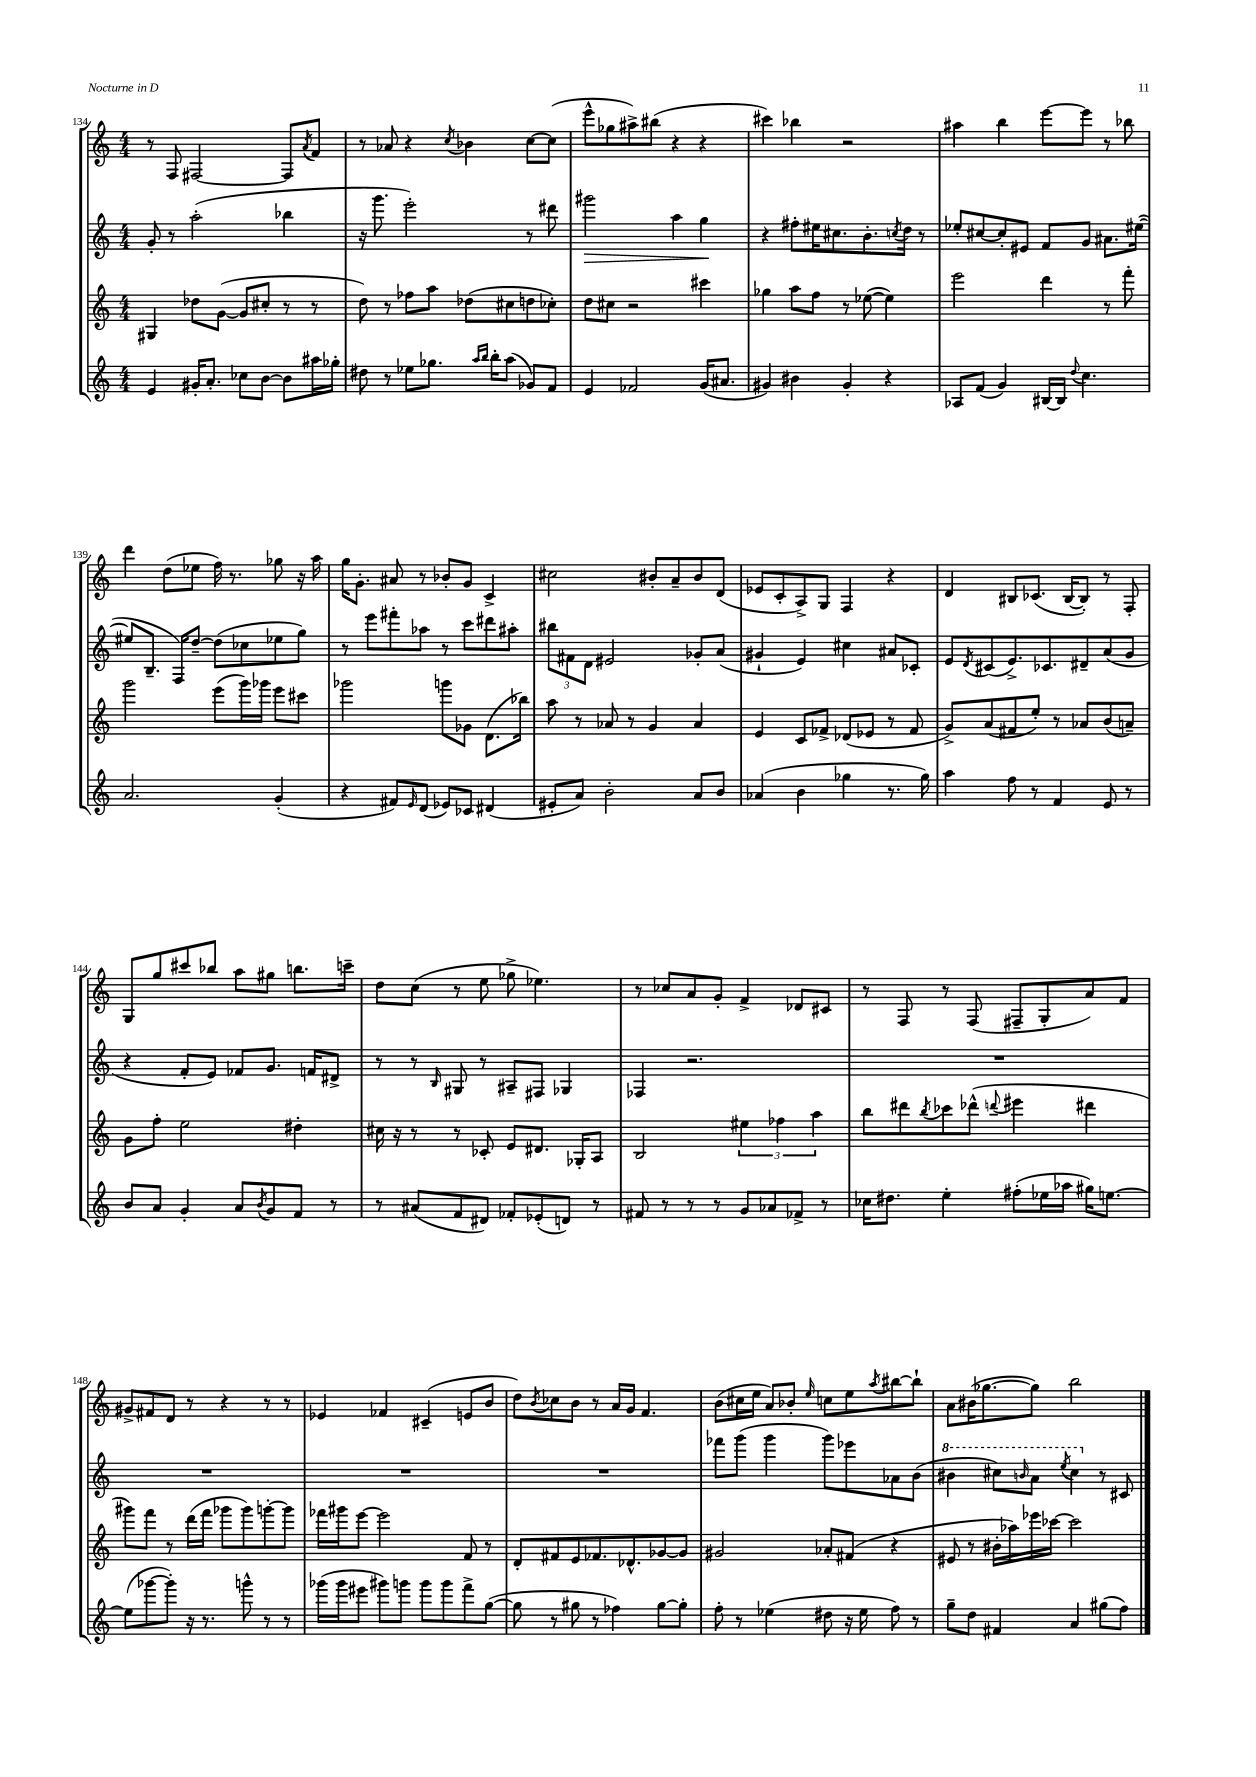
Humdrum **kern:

**kern	**kern	**kern	**kern
*staff4	*staff3	*staff2	*staff1
*clefG2	*clefG2	*clefG2	*clefG2
*k[]	*k[]	*k[]	*k[]
*M4/4	*M4/4	*M4/4	*M4/4
4e/	4G#/	8g'/	8r
.	.	8r	8F/
16g#'/LK	8dd-\L	(2aa'\	[2F#/
8.a'/J	.	.	.
.	([8g\J	.	.
8cc-\L	8g/]L	.	.
[8b\J	8cc#'/J	.	.
8b\]L	8r	4bb-\	8F#/]L
.	.	.	8qa/
16aa#\L	8r	.	8f/J
16gg-'\JJ	.	.	.
=	=	=	=
8dd#\	8dd\)	16r	8r
.	.	8.ggg\	.
8r	8r	.	8a-/
8ee-\L	8ff-\L	2eee'\)	4r
8.gg-\J	8aa\J	.	.
.	.	.	8qcc/
.	(8dd-\L	.	4b-\
16qqaa/LL	.	.	.
16qqbb/JJ	.	.	.
16bb'\LK	.	.	.
(8aa\J	8cc#\	.	.
8g-/L)	8dd\	8r	[8cc\L
8f/J	8cc-'\J)	8ddd#\	(8cc\]J
=	=	=	=
4e/	8dd\L	2ggg#\	8eee^^\L
.	8cc#\J	.	8gg-\
2f-/	2r	.	8aa#^\)
.	.	.	(8bb#\J
.	.	4aa\	4r
(16g/LK	4ccc#\	4gg\	4r
8.a#/J	.	.	.
=	=	=	=
4g#/)	4gg-\	4r	4ccc#\)
4b#\	8aa\L	8ff#'\L	4bb-\
.	8ff\J	16ee#\K	.
.	.	8.cc#\	.
4g#'/	8r	.	2r
.	([8ee-\	8.b'\	.
4r	4ee-\])	.	.
.	.	8qcc/	.
.	.	16dd\Jk	.
.	.	8r	.
=	=	=	=
8A-/L	2eee\	8ee-'/L	4aa#\
(8f/J	.	[8cc#/	.
4g/)	.	8cc#'/]	4bb\
.	.	8e#/J	.
[16B#/LL	4ddd\	8f/L	[8eee\L
16B#/]JJ	.	.	.
8qqdd/	.	.	.
4.cc\	.	8g/J	8eee\]J
.	8r	8.a#\L	8r
.	8fff'\	.	8bb-\
.	.	([16ee#\Jk	.
=	=	=	=
2.a/	2ggg\	8ee#/]L	4ddd\
.	.	8.B~/J	.
.	.	.	(8dd\L
.	.	16F/LK)	.
.	.	[8dd~/J	8ee-\J
.	(8eee\L	(8dd\]L	16ff\)
.	.	.	8.r
.	16ggg\L)	8cc-\	.
.	16ggg-\JJ	.	.
(4g'/	8eee\L	8ee-\	8gg-\
.	8ccc#\J	8gg\J)	16r
.	.	.	16aa\
=	=	=	=
4r	2ggg-\	8r	16gg\LK
.	.	.	8.g'\J
.	.	8eee\L	.
8f#/L)	.	8fff#'\	8a#/
16qqe/	.	.	.
(8d/J	.	8aa-\J	8r
8e-/L)	8ggg\L	8r	8b-'/L
8c-/J	8g-\J	8ccc\L	8g/J
(4d#/	(8.d\L	8ddd#\	4c^/
.	.	8aa#'\J	.
.	16bb-\Jk)	.	.
=	=	=	=
8e#'/L	8aa\	12bb#\L	2cc#\
.	.	12f#\	.
8a/J)	8r	.	.
.	.	12d\J	.
2b'\	8a-/	2e#/	.
.	8r	.	.
.	4g/	.	8b#'/L
.	.	.	8a~/
8a/L	4a-/	8g-'/L	8b#/
8b/J	.	(8a/J	(8d/J
=	=	=	=
(4a-/	4e/	4g#`/	8e-/L
.	.	.	8c'/
4b\	8c/L	4e/)	8A^/)
.	8f-^/J	.	8G/J
4gg-\	(8d-/L	4cc#\	4F/
.	8e-/J	.	.
8.r	8r	8a#/L	4r
.	8f-/	8c-'/J	.
16gg-\)	.	.	.
=	=	=	=
4aa\	8g^/L)	8e/L	4d/
.	.	8qd/	.
.	(8a/	(8c#/	.
8ff\	8f#/	8.e^/)	8B#/L
8r	8ee'/J)	.	(8.c-/J
.	.	8.c-/	.
4f/	8r	.	.
.	.	.	[16B#/LK
.	8a-/L	8d#~/	8B#'/]J)
8e/	(8b/	(8a/	8r
8r	8a~/J)	8g/J	8F'/
=	=	=	=
8b/L	8g\L	4r	8G/L
8a/J	8ff'\J	.	8gg/
4g'/	2ee\	8f'/L	8ccc#/
.	.	8e/J)	8bb-/J
8a/L	.	8f-/L	8aa\L
8qb/	.	.	.
8g/	.	8.g/J	8gg#\J
8f/J	4dd#'\	.	8.bb\L
.	.	16f/LK	.
8r	.	8d#^/J	.
.	.	.	16ccc~\Jk
=	=	=	=
8r	16cc#\	8r	8dd\L
.	16r	.	.
(8a#/L	8r	8r	(8cc\J
.	.	16qqB/	.
8f/	8r	8G#/	8r
8d#/J)	8c-'/	8r	8ee\
8f-'/L	8e/L	8A#~/L	8gg-^\
(8e-'/	8.d#/J	8F#/J	4.ee-\)
8d/J)	.	4G-/	.
.	16G-'/LK	.	.
8r	8A/J	.	.
=	=	=	=
8f#/	2B/	4F-/	8r
8r	.	.	8cc-/L
8r	.	2.r	8a/
8r	.	.	8g'/J
8g/L	6ee#\	.	4f^/
8a-/	.	.	.
.	6ff-\	.	.
8f-^/J	.	.	8d-/L
.	6aa\	.	.
8r	.	.	8c#/J
=	=	=	=
16cc-\LK	8bb\L	1r	8r
8.dd#\J	.	.	.
.	8ddd#\	.	8F/
.	8qbb/	.	.
4ee'\	8ccc-\	.	8r
.	(8ddd-^^\J	.	(8F/
.	8qqddd/	.	.
(8ff#'\L	4eee#\	.	8F#~/L
16ee-\L	.	.	8G'/
16aa-\JJ	.	.	.
16gg#\LK)	4ddd#\	.	8a/)
[8.ee\J	.	.	.
.	.	.	8f/J
=	=	=	=
(8ee\]L	8ggg#\L)	1r	8g#^/L
[8ggg-\	8fff\J	.	8f#/
8ggg-'\]J)	8r	.	8d/J
16r	(16ddd\LL	.	8r
8.r	16fff\JJ	.	.
.	8ggg-\L	.	4r
8ggg^^\	8ggg-\)	.	.
8r	[8ggg'\	.	8r
8r	8ggg\]J	.	8r
=	=	=	=
(16ggg-\LL	16fff-\LL	1r	4e-/
16ggg-\J	16ggg#\J	.	.
8eee#\J	[8eee\J	.	.
8ggg#\L)	2eee\]	.	4f-/
8ggg\J	.	.	.
8ggg\L	.	.	(4c#~/
8ggg\	.	.	.
8fff^\	8f/	.	8e/L
([8gg\J	8r	.	8b/J
=	=	=	=
8gg\]	8d'/L	1r	8dd\L)
.	.	.	8qb/
8r	8f#/	.	8cc-\
8gg#\	8e/	.	8b\J
8r	8.f-/	.	8r
4ff-\)	.	.	16a/LL
.	8.d-^^/	.	16g/JJ
.	.	.	4.f/
[8gg#\L	[8g-/	.	.
8gg#'\]J	8g-/]J	.	.
=	=	=	=
8ff'\	2g#/	8fff-\L	(8b\L
8r	.	(8ggg\J	16cc#\L
.	.	.	16ee\JJ
(4ee-\	.	4ggg\	8a/L)
.	.	.	8b-'/J
.	.	.	16qqee/
8dd#\	8a-'/L	8ggg\L)	8cc\L
16r	(8f#/J	8eee-\	8ee\
16ee-\	.	.	.
.	.	.	8qaa/
8ff\)	4r	8a-\	[8bb#\
8r	.	(8b\J	8bb#`\]J
=	=	=	=
8gg~\L	8e#/	4bb#\	8a\L
8dd\J	8r	.	(16b#\K
.	.	.	[8.gg-\
4f#/	16b#'\LL	8ccc#\L)	.
.	16aa-\)	.	.
.	.	16qqbb/	.
.	16eee-\	8aa\J	8gg-\]J)
.	[16ccc-\JJ	.	.
.	.	8qeee/	.
4a/	2ccc-\]	4ccc#\	2bb\
(8gg#\L	.	8r	.
8ff\J)	.	8c#/	.
==	==	==	==
*-	*-	*-	*-
